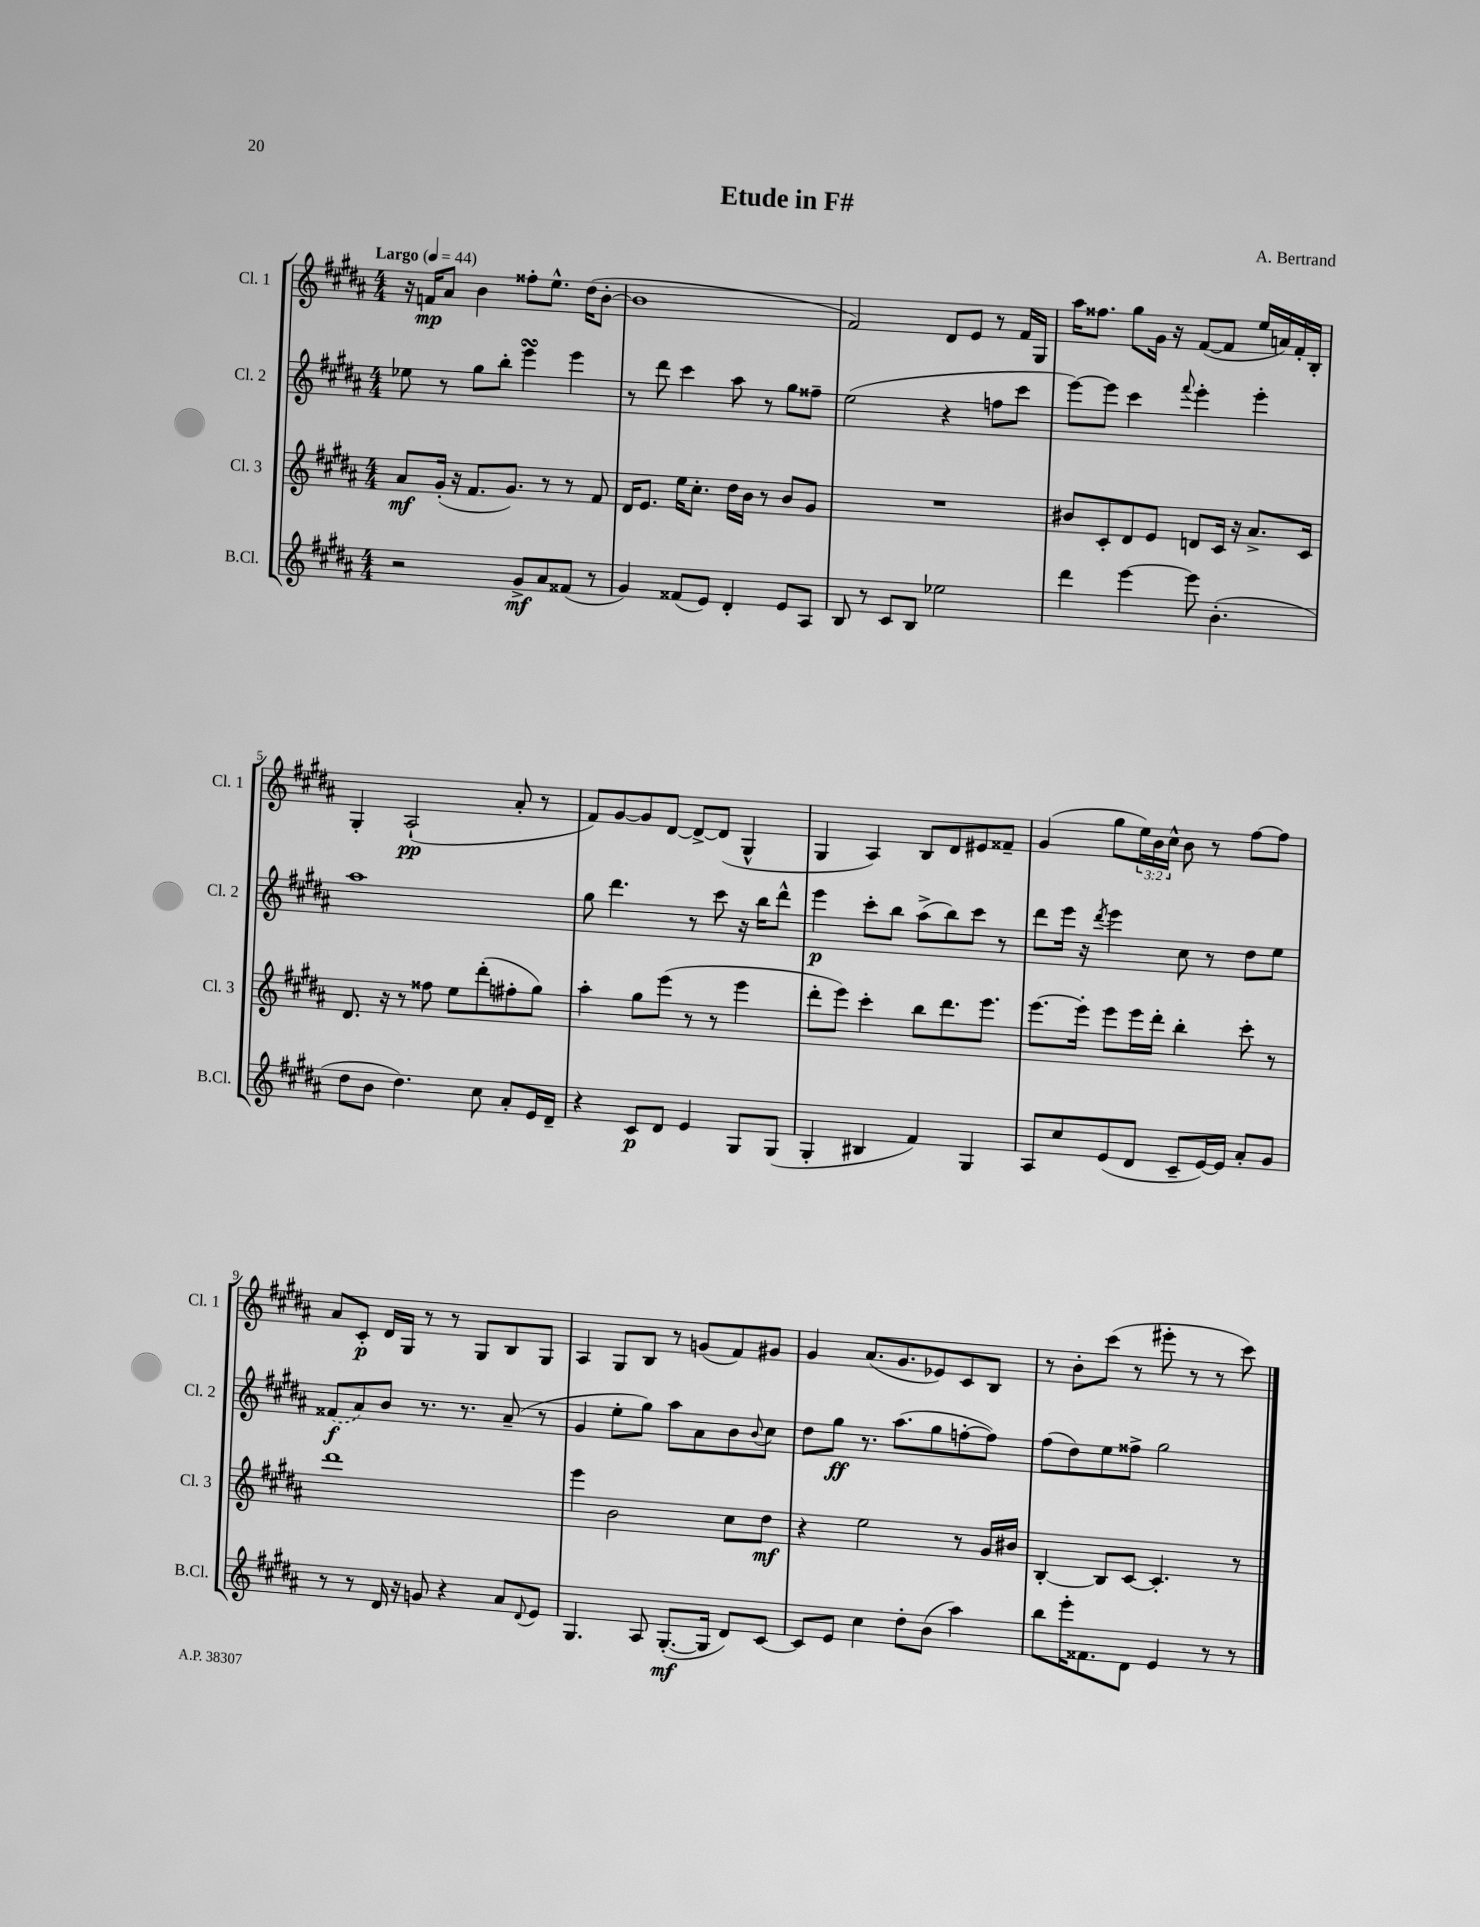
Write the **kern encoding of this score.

**kern	**kern	**kern	**kern
*staff4	*staff3	*staff2	*staff1
*clefG2	*clefG2	*clefG2	*clefG2
*k[f#c#g#d#a#]	*k[f#c#g#d#a#]	*k[f#c#g#d#a#]	*k[f#c#g#d#a#]
*M4/4	*M4/4	*M4/4	*M4/4
*MM44	*MM44	*MM44	*MM44
2r	8a#	8ee-	16r
.	.	.	16f
.	(16g#'	8r	8a#
.	16r	.	.
.	8.f#	8gg#	4b
.	.	8bb'	.
.	8.g#)	.	.
8g#^	.	4eee	8ff##'
8a#	8r	.	8.ee^^
(8f##	8r	4eee	.
.	.	.	(16dd#
8r	8f#	.	[8b'
=	=	=	=
4g#)	16d#	8r	1b]
.	8.e	.	.
.	.	8ddd#	.
(8f##	16ee	4ccc#	.
.	8.cc#'	.	.
8e)	.	.	.
4d#'	16dd#	8aa#	.
.	16b	.	.
.	8r	8r	.
8e	8b	8gg#	.
8A#	8g#	8ff##~	.
=	=	=	=
8B	1r	(2ee	2f#)
8r	.	.	.
8c#	.	.	.
8B	.	.	.
2ee-	.	4r	8d#
.	.	.	8e
.	.	8ff	8r
.	.	8ccc#	16f#
.	.	.	16G#
=	=	=	=
4ddd#	8b#	[8eee)	16aa#
.	.	.	8.ff##
.	8c#'	8eee]	.
[4eee	8d#	4ccc#	8gg#
.	8e	.	16g#
.	.	.	16r
.	.	8qqfff#	.
8eee]	8d	4eee'	([8f#
(4.b'	16c#	.	8f#]
.	16r	.	.
.	8.a#^	4eee'	16ee
.	.	.	16a)
.	.	.	16f#'
.	16c#	.	16B'
=	=	=	=
8dd#	8.d#	1aa#	4G#'
8b	.	.	.
.	16r	.	.
4.dd#)	8r	.	(2A#`
.	8ff##	.	.
.	8ee	.	.
8cc#	(8ddd#'	.	.
8a#'	8ff#'	.	8a#'
16e	8gg#)	.	8r
16d#~	.	.	.
=	=	=	=
4r	4aa#'	8gg#	8f#)
.	.	4.ddd#	[8g#
8c#	8gg#	.	8g#]
8d#	(8eee	.	[8d#
4e	8r	8r	8d#^_
.	8r	8ccc#	(8d#]
8G#	4eee	16r	4G#^^
.	.	16bb	.
(8G#	.	8ddd#^^	.
=	=	=	=
4G#'	8ddd#'	4eee	4G#
.	8eee)	.	.
4B#	4ccc#'	8ccc#'	4A#)
.	.	8bb	.
4f#)	8bb	(8aa#^	8B
.	8.ddd#	8bb)	8d#
4G#	.	8ccc#	8e#
.	8.eee	.	.
.	.	8r	8f##~
=	=	=	=
8A#	[8.eee	8ddd#	(4g#
8cc#	.	16eee	.
.	16eee']	16r	.
.	.	8qddd#	.
(8e	8eee	4eee	8gg#
8d#	16eee	.	24ee)
.	.	.	24b
.	16ddd#'	.	.
.	.	.	24cc#^^
8c#~	4bb'	8cc#	8b
[16e)	.	8r	8r
16e]	.	.	.
8a#'	8ccc#'	8dd#	[8ff#
8g#	8r	8ee	8ff#]
=	=	=	=
8r	1ddd#	(8f##	8a#
8r	.	8a#)	8c#'
16d#	.	8b	16d#
16r	.	.	16G#
8g	.	8.r	8r
4r	.	.	8r
.	.	8.r	.
.	.	.	8G#
8a#	.	(8a#~	8B
8qqd#	.	.	.
8e	.	8r	8G#
=	=	=	=
4.G#	4eee	4g#	4A#
.	2b	8ee'	8G#
8A#	.	8gg#)	8B
([8.G#'	.	8aa#	8r
.	.	8a#	(8g
16G#]	.	.	.
8d#)	8cc#	8b	8f#)
.	.	8qqb	.
[8c#	8dd#	8cc#	8g#
=	=	=	=
8c#]	4r	8dd#	4g#
8e	.	8gg#	.
4cc#	2ee	8.r	(8.a#
.	.	(8.aa#	8.g#
8dd#'	.	.	.
(8b	.	8gg#	8e-)
4aa#)	8r	[8ff'	8c#
.	16g#	8ff])	8B
.	16b#	.	.
=	=	=	=
8bb	[4B'	(8ff#	8r
16eee'	.	8dd#)	8b'
8.f##	.	.	.
.	8B]	8ee	(8ccc#
8d#	[8c#	8ff##^	8r
4e	4.c#']	2gg#	8eee#'
.	.	.	8r
8r	.	.	8r
8r	8r	.	8ccc#)
==	==	==	==
*-	*-	*-	*-
